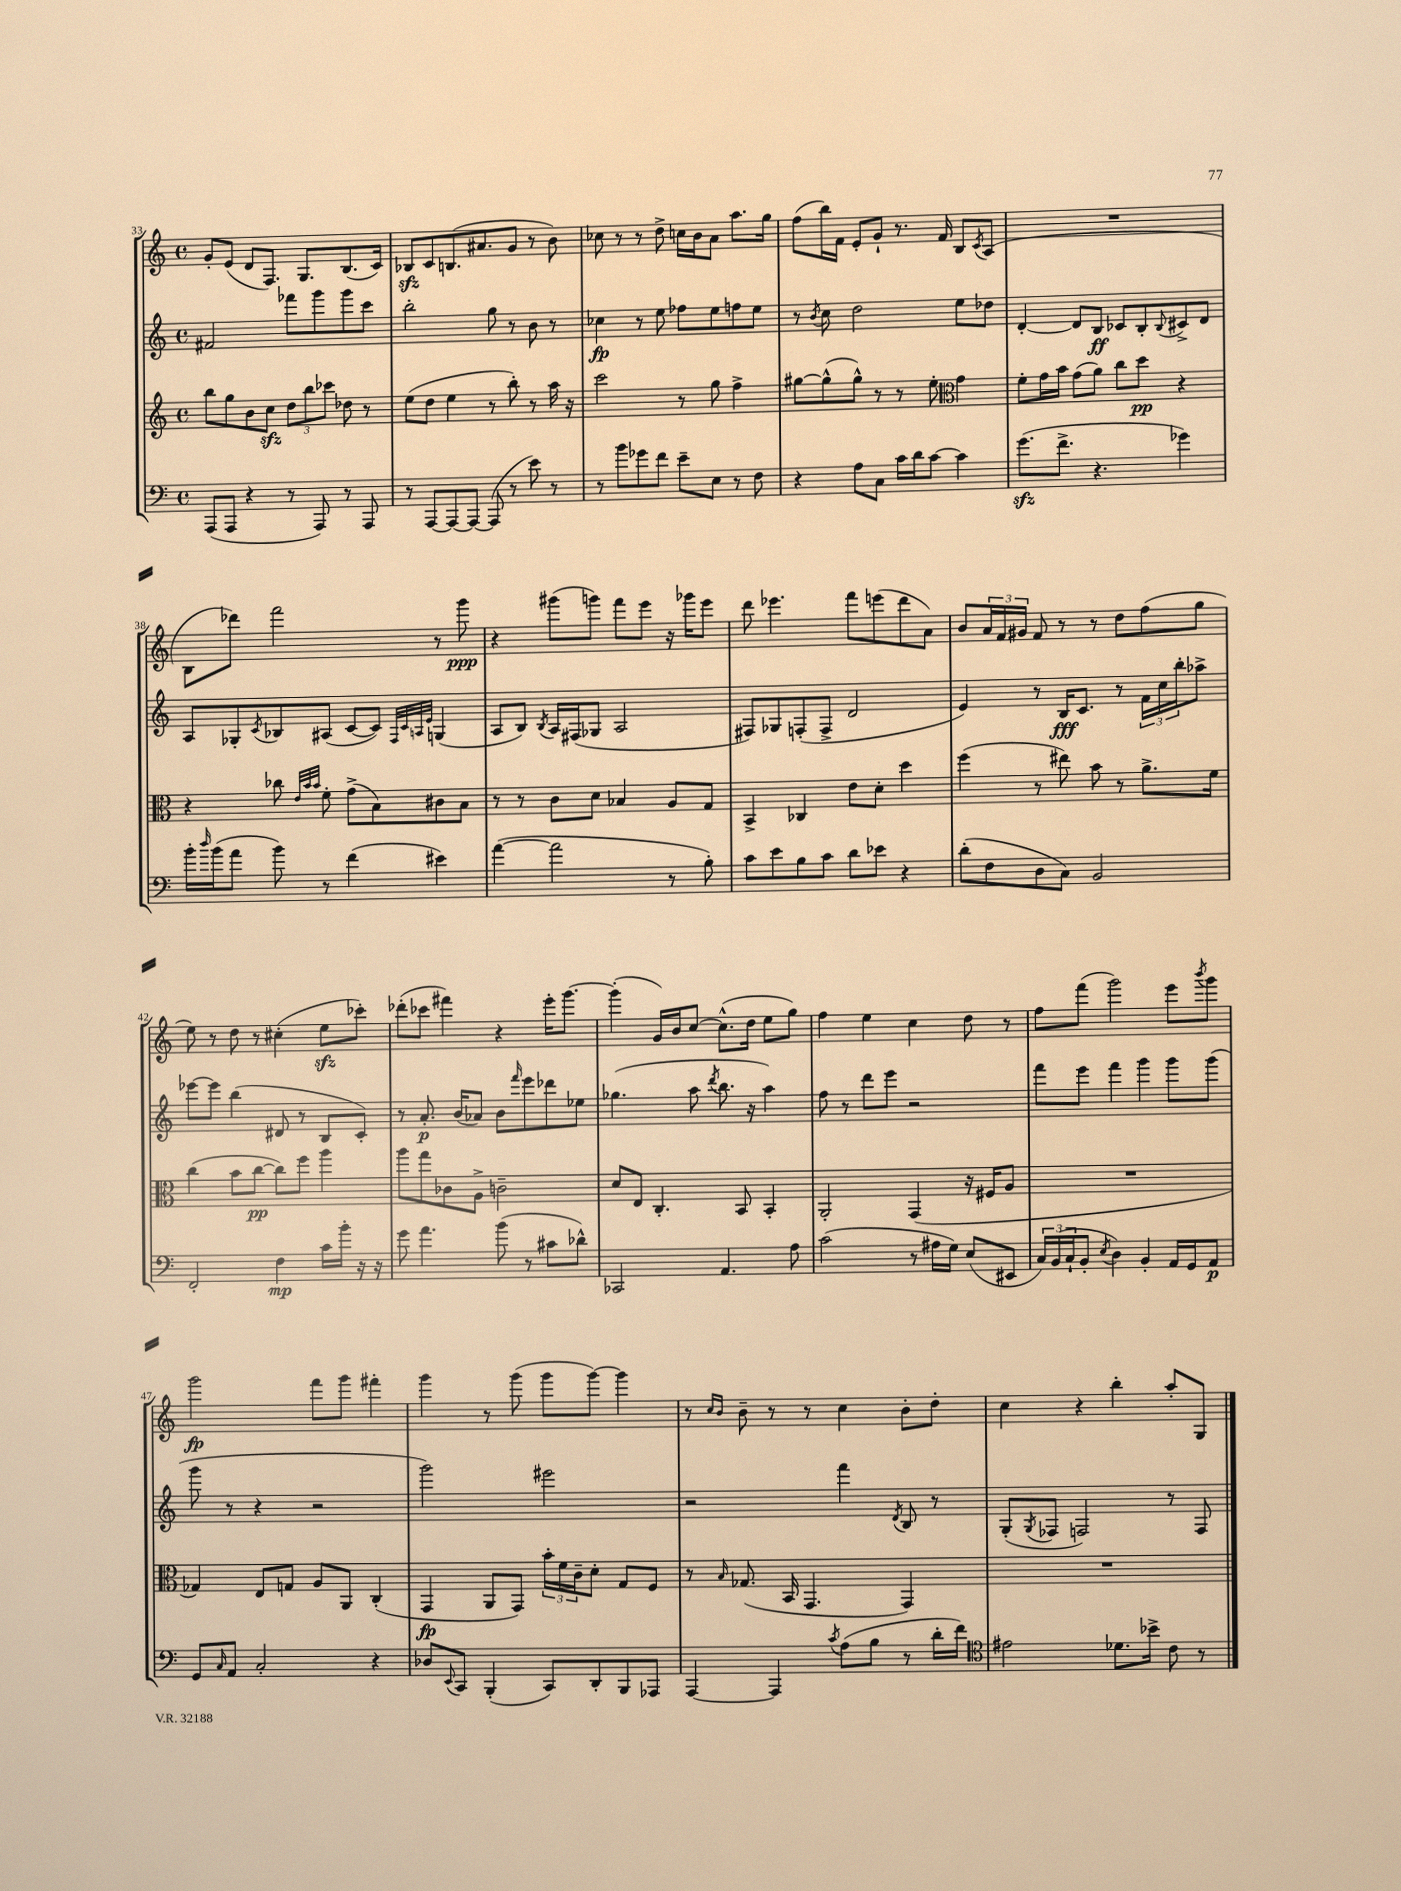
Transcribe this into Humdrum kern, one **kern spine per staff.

**kern	**kern	**kern	**kern
*staff4	*staff3	*staff2	*staff1
*clefF4	*clefG2	*clefG2	*clefG2
*k[]	*k[]	*k[]	*k[]
*M4/4	*M4/4	*M4/4	*M4/4
*met(c)	*met(c)	*met(c)	*met(c)
(8AAA/L	8bb\L	2f#/	8g'/L
8AAA/J	8gg\	.	(8e/J
4r	8b\	.	8d/L
.	8cc\J	.	8.F/J)
8r	12dd\L	8fff-\L	.
.	.	.	8.G/L
.	12bb\	.	.
8AAA/)	.	8ggg\	.
.	12ccc-\J	.	.
8r	8dd-\	8ggg\	(8.B/
8AAA/	8r	8ccc\J	.
.	.	.	16c/Jk)
=	=	=	=
8r	(8ee\L	2bb'\	8B-/L
[8AAA/L	8dd\J	.	8c/
8AAA/_	4ee\	.	(8.B/
8AAA/_J	.	.	.
.	.	.	8.a#/
(8AAA/]	8r	8gg\	.
8r	8bb'\)	8r	8g/J
8e\)	8r	8b\	8r
8r	16aa\	8r	8b\)
.	16r	.	.
=	=	=	=
8r	2ccc\	4cc-\	8cc-\
8b\L	.	.	8r
8g-\	.	8r	8r
8f\J	.	8ee\	8dd^\
8e~\L	8r	8ff-\L	16cc\LL
.	.	.	16b\J
8E\J	8gg\	8ee\	8a\J
8r	4ff^\	8ff\	8.aa\L
8F\	.	8ee\J	.
.	.	.	16gg\Jk
=	=	=	=
4r	[8gg#\L	8r	(8ff\L
.	.	8qb/	.
.	(8gg#^^\]	8cc\	16bb\L)
.	.	.	16f\JJ
8A\L	8gg#^^\J)	2dd\	8e'/L
8C\J	8r	.	8g`/J
16c\LL	8r	.	8.r
16d\J	.	.	.
[8c\J	8ee'\	.	.
.	.	.	16f/
*	*clefC3	*	*
4c\]	4g\	8ee\L	8B/L
.	.	.	8qc/
.	.	8dd-\J	(8A/J
=	=	=	=
(8.g\L	8f'\L	[4d'/	1r
.	16g\L	.	.
8.f^\J	16b\JJ	.	.
.	(8g\L	8d/]L	.
4.r	8a\J)	8B/J	.
.	8cc\L	8c-/L	.
.	8dd\J	8B'/	.
.	.	8qqB/	.
4g-\)	4r	8c#^/	.
.	.	8d/J	.
=	=	=	=
16b'\LL	4r	8A/L	8B\L
16qqdd/	.	.	.
(16b\J	.	.	.
8a\J	.	8G-'/	8ddd-\J)
.	.	8qc/	.
8b\)	8cc-\	8B-/	2fff\
.	32qqe/LLL	.	.
.	32qqb/	.	.
.	32qqb/JJJ	.	.
8r	8f'\	(8A#/J	.
(4f\	(8g^\L	[8c/L	.
.	8B\)	8c/]J)	.
.	.	32qqF/LLL	.
.	.	32qqc/	.
.	.	32qqA/	.
.	.	32qqe/JJJ	.
4e#\)	8c#\	(4G/	8r
.	8B\J	.	8ggg\
=	=	=	=
([4a\	8r	8A/L	4r
.	8r	8B/J)	.
.	.	8qB/	.
2a\]	8c\L	16A/LL	(8ggg#\L
.	.	(16F#/J	.
.	8d\J	8G-/J	8ggg\J)
.	4B-/	2A/	8fff\L
.	.	.	8eee\J
8r	8A/L	.	16r
.	.	.	16ggg-\LK
8B'\)	8G/J	.	8eee\J
=	=	=	=
8c\L	4BB^/	8F#/L)	8ddd\
8e\	.	8G-/	4.eee-\
8B\	4C-/	(8F'/	.
8c\J	.	8F^/J	.
8d\L	8e\L	2d/	8fff\L
8e-\J	8d'\J	.	(8eee\
4r	4dd\	.	8ddd\
.	.	.	8a\J)
=	=	=	=
(8d'\L	(4ff\	4e/)	8b/L
8F\	.	.	24a/L
.	.	.	24f/
.	.	.	24g#/JJ
8D\	8r	8r	8f/
8C\J)	8ee#\)	16B/LK	8r
.	.	8.c/J	.
2BB/	8b\	.	8r
.	8r	8r	8dd\L
.	8.a^\L	24f\LL	(8ff\
.	.	24cc\	.
.	.	24bb'\J	.
.	.	8aa-^\J	8gg\J
.	16f\Jk	.	.
=	=	=	=
2FF'/	(4cc\	[8eee-\L	8ee\)
.	.	8eee-\]J	8r
.	8b\L	(4bb\	8dd\
.	[8cc\J	.	8r
4F\	8cc\]L)	8d#/	(4cc#'\
.	8ff\J	8r	.
16c\LL	4aa\	8B/L	8ee\L
16b'\JJ	.	.	.
16r	.	8c'/J)	8ccc-'\J)
16r	.	.	.
=	=	=	=
8g\	8aa\L	8r	(8ddd-'\L
4.a\	8gg\	8.a'/	8ccc-\J
.	8c-\	.	4fff#\)
.	.	(16b/LK	.
.	8A^\J	8a-/J)	.
(8b\	2c~\	8b\L	4r
.	.	16qqfff/	.
8r	.	8eee\	.
8c#\L	.	8ddd-\	16eee'\LK
.	.	.	[8.ggg\J
8d-^^\J)	.	8ee-\J	.
=	=	=	=
2CC-/	8d/L	(4.gg-\	(4ggg'\]
.	8E/J	.	.
.	4.C'/	.	16g/LL)
.	.	.	16b/J
.	.	8aa\	[8cc/J
.	.	8qddd/	.
4.AA/	.	8.bb\	(8.cc^^\]L
.	8BB/	.	.
.	.	16r	16dd\Jk
.	4BB'/	4aa\)	8ee\L
8A\	.	.	8gg\J)
=	=	=	=
(2c\	2AA'/	8ff\	4ff\
.	.	8r	.
.	.	8ddd\L	4ee\
.	.	8eee\J	.
8r	(4GG/	2r	4cc\
16A#\LL	.	.	.
16G\JJ)	.	.	.
(8E/L	16r	.	8dd\
.	16F#/LK	.	.
8EE#/J	8A/J	.	8r
=	=	=	=
24C/LL)	1r	8fff\L	8ff\L
(24BB/	.	.	.
24C`/J	.	.	.
8BB'/J	.	8eee\J	(8fff\J
8qE/	.	.	.
4D\)	.	4fff\	2ggg\)
4BB'/	.	4ggg\	.
16AA/LL	.	8ggg\L	8eee\L
16GG/J	.	.	.
.	.	.	8qbbb/
8AA/J	.	(8ggg\J	8ggg\J
=	=	=	=
8GG/L	4G-/)	8ggg\	2ggg\
16qqC/	.	.	.
8AA/J	.	8r	.
2C'/	8E/L	4r	.
.	8G/J	.	.
.	8A/L	2r	8fff\L
.	8AA/J	.	8ggg\J
4r	(4C'/	.	4fff#'\
=	=	=	=
8D-/L	4GG/	2ggg\)	4ggg\
8qqEE/	.	.	.
8CC/J	.	.	.
(4BBB'/	8AA/L	.	8r
.	8GG/J)	.	(8ggg\
8CC/L)	24b'\LL	2eee#\	8ggg\L
.	24f\	.	.
.	24c~\J	.	.
8DD'/	8d'\J	.	[8ggg\J)
8BBB/	8G/L	.	4ggg\]
8AAA-/J	8F/J	.	.
=	=	=	=
[4AAA/	8r	2r	8r
.	.	.	16qqcc/LL
.	16qqB/	.	16qqb/JJ
.	(8.G-/	.	8b~\
4AAA/]	.	.	8r
.	16BB/	.	.
.	4.GG/	.	8r
8qc/	.	.	.
(8A\L	.	4fff\	4cc\
8B\J	.	.	.
.	.	8qd/	.
8r	4GG/)	8B/	8b'\L
16d'\LL	.	8r	8dd'\J
16f\JJ)	.	.	.
=	=	=	=
*clefC4	*	*	*
2e#\	1r	(8G'/L	4cc\
.	.	8qG/	.
.	.	8F-/J	.
.	.	2F/)	4r
8.d-\L	.	.	4bb'\
16b-^\Jk	.	.	.
8c\	.	8r	8aa'/L
8r	.	8F/	8G/J
==	==	==	==
*-	*-	*-	*-
